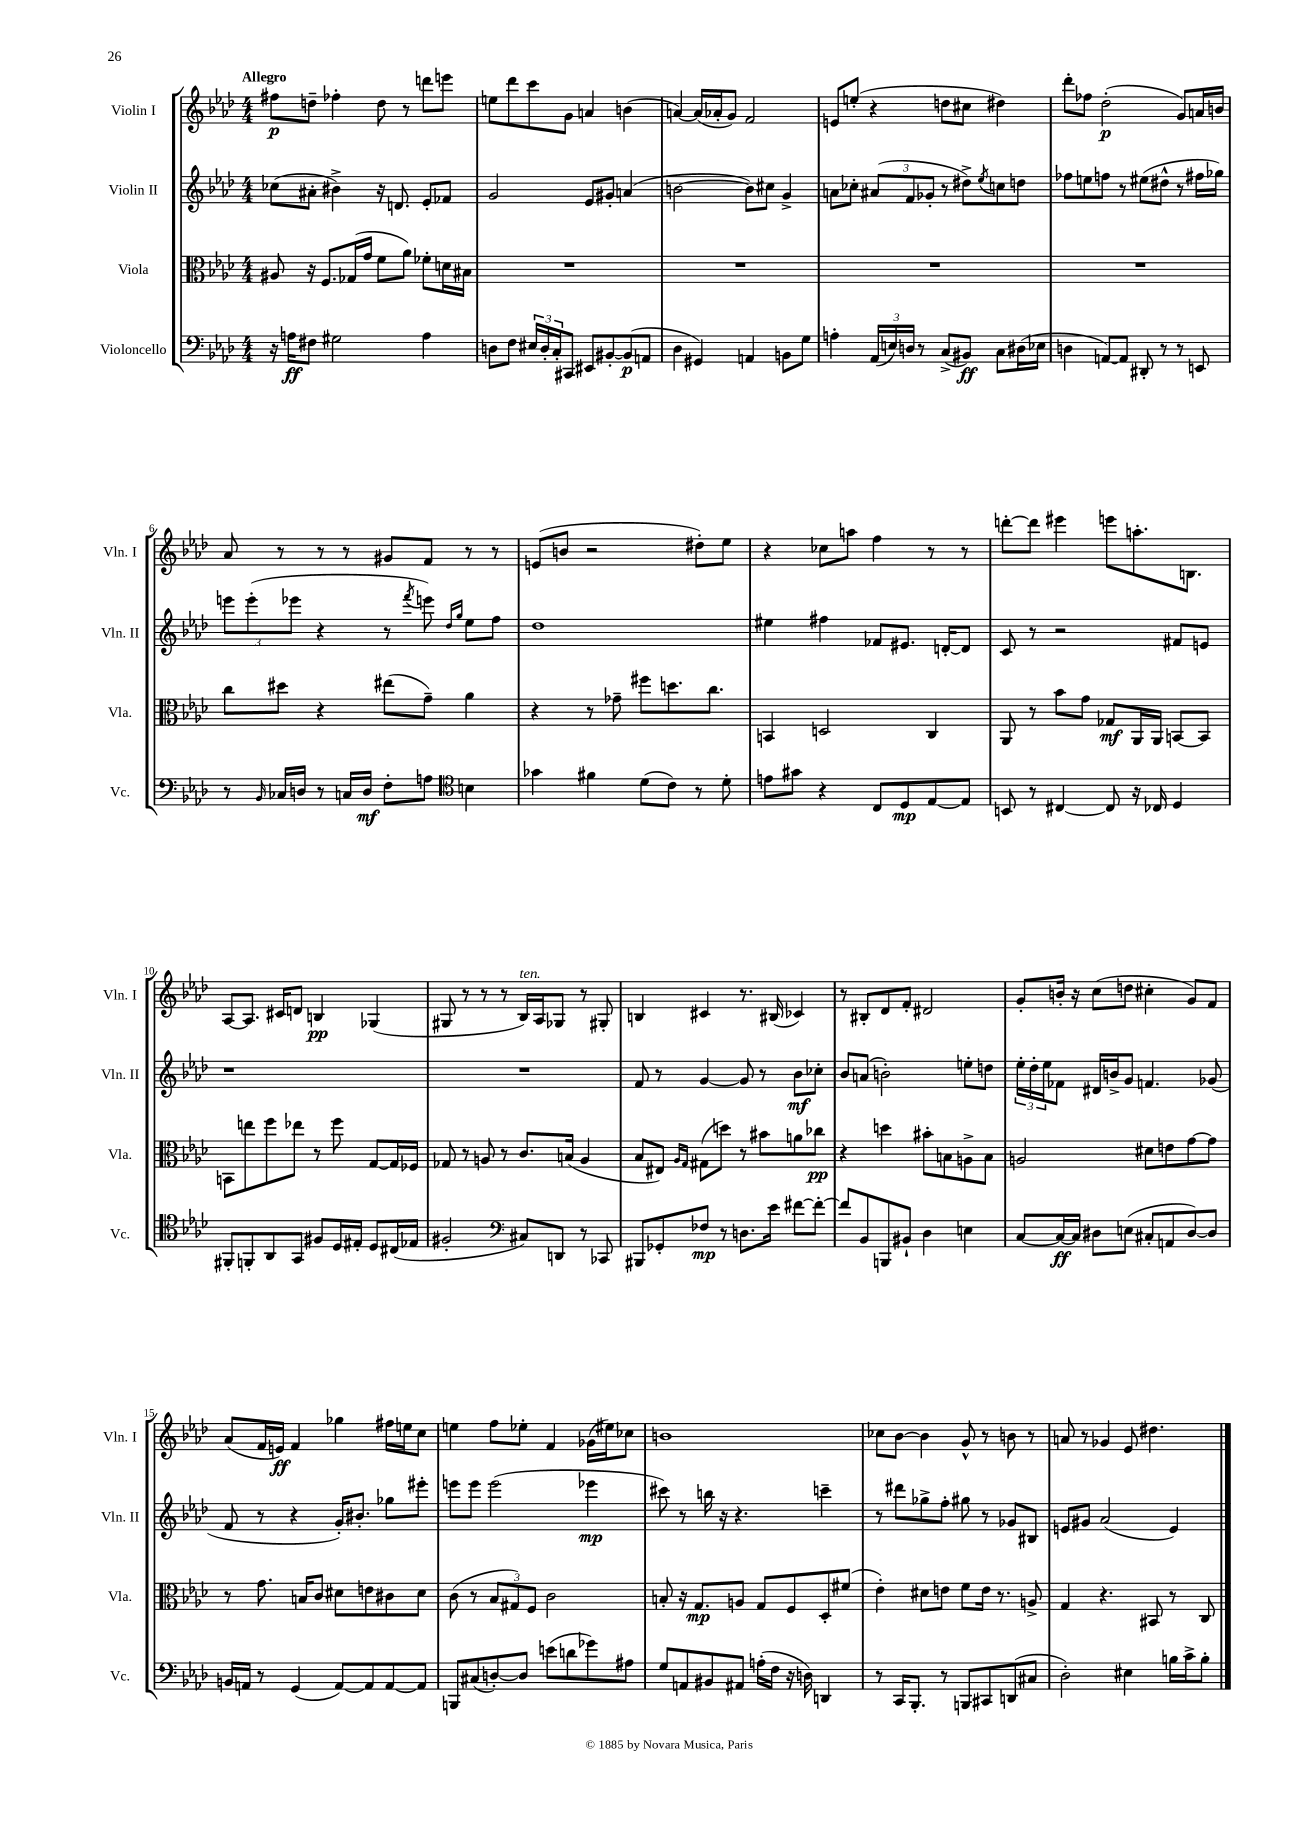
<<
\new StaffGroup <<
\new Staff = "s0" \with { instrumentName = "Violin I" shortInstrumentName = "Vln. I" } {
    \clef treble \key aes \major \numericTimeSignature \time 4/4 \tempo "Allegro"
    fis''8\p d''8-- fes''4-. d''8 r8 d'''8 e'''8 |
    e''8 des'''8 c'''8 g'8 a'4 b'4( |
    a'4~) a'16( aes'16-. g'8) f'2 |
    e'8 e''8-.( r4 d''8 cis''8 dis''4) |
    des'''8-. fes''8 des''2-.\p( g'8) a'16 b'16 |
    aes'8 r8 r8 r8 gis'8 f'8 r8 r8 |
    e'8( b'8 r2 dis''8-.) ees''8 |
    r4 ces''8 a''8 f''4 r8 r8 |
    d'''8~-. d'''8 eis'''4 e'''8 a''8.-. b8. |
    aes8~ aes8. cis'16 d'8 b4\pp ges4( |
    gis8 r8 r8 r8 bes16^\markup { \italic "ten." }) aes16 ges8 r8 gis8-. |
    b4 cis'4 r8. bis16( ces'4) |
    r8 bis8-. des'8 f'8-. dis'2 |
    g'8-. b'16-. r16 c''8( d''8 cis''4-. g'8) f'8 |
    aes'8( f'16 e'16\ff) f'4 ges''4 fis''16 e''16 c''8 |
    e''4 f''8 ees''8-. f'4 ges'16( eis''16) ces''8 |
    b'1 |
    ces''8 bes'8~ bes'4 g'8-^ r8 b'8 r8 |
    a'8 r8 ges'4 ees'8 dis''4. \bar "|." |
}
\new Staff = "s1" \with { instrumentName = "Violin II" shortInstrumentName = "Vln. II" } {
    \clef treble \key aes \major \numericTimeSignature \time 4/4
    ces''8( ais'8-. bis'4->) r16 d'8. ees'8-. fes'8 |
    g'2 ees'8 gis'8-. a'4( |
    b'2~ b'8) cis''8 g'4-> |
    a'8 ces''8-. \tuplet 3/2 { ais'8( f'8 ges'8-. } r8 dis''8->) \acciaccatura { ees''8 } c''8 d''8 |
    fes''8 e''8 f''8 r8 eis''8( dis''8-^ r8 fis''16 ges''16) |
    \tuplet 3/2 { e'''8 e'''8-.( ees'''8 } r4 r8 \acciaccatura { f'''8 } e'''8) \grace { des''16 g''16 } ees''8 f''8 |
    des''1 |
    eis''4 fis''4 fes'8 eis'8. d'16~-. d'8 |
    c'8 r8 r2 fis'8 e'8 |
    r1 |
    R1 |
    f'8 r8 g'4~ g'8 r8 bes'8\mf ces''8-. |
    bes'8 a'8( b'2-.) e''8-. d''8 |
    \tuplet 3/2 { ees''16-. des''16-. ees''16 } fes'8 dis'16 b'16-> g'8 f'4. ges'8( |
    f'8 r8 r4 g'16-.) bis'8.-. ges''8 eis'''8-. |
    e'''8 e'''8 e'''2( ees'''4\mp |
    cis'''8) r8 b''16 r16 r4. c'''4-- |
    r8 dis'''8 ges''8-> f''8-. gis''8 r8 ges'8 bis8 |
    e'8 gis'8 aes'2( e'4) \bar "|." |
}
\new Staff = "s2" \with { instrumentName = "Viola" shortInstrumentName = "Vla." } {
    \clef alto \key aes \major \numericTimeSignature \time 4/4
    ais8 r16 f8. ges16( g'16 f'8 aes'8) fes'8-. d'16 bis16 |
    R1 |
    R1 |
    R1 |
    R1 |
    c''8 dis''8 r4 eis''8( g'8--) aes'4 |
    r4 r8 ges'8-- fis''8 d''8. c''8. |
    b,4 d2 c4 |
    aes,8 r8 bes'8 g'8 ges8\mf aes,16 aes,16 b,8~ b,8 |
    b,8 e''8 f''8 ees''8 r8 f''8 g8~ g16 fes16 |
    ges8 r8 a8 r8 c'8. b16( a4 |
    bes8 eis8) \grace { aes16 g16 } gis8( d''8) r8 bis'8 a'8 ces''8\pp |
    r4 d''4 bis'8-. b8 a8-> b8 |
    a2 dis'8 e'8 g'8~ g'8 |
    r8 g'8. b16 c'8 dis'8 e'8 cis'8 dis'8 |
    c'8( r8 \tuplet 3/2 { bes8 gis8) f8 } c'2 |
    b8-. r16 g8.\mp a8 g8 f8 des8-. fis'8( |
    ees'4-.) dis'8 e'8 f'8 e'16 r8. a8-> |
    g4 r4. bis,8 r8 c8 \bar "|." |
}
\new Staff = "s3" \with { instrumentName = "Violoncello" shortInstrumentName = "Vc." } {
    \clef bass \key aes \major \numericTimeSignature \time 4/4
    r16 a16\ff fis8 gis2 a4 |
    d8 f8 \tuplet 3/2 { eis16 d16-. c16-. } cis,8 eis,8 bis,8~-. bis,8\p( a,8 |
    des4 gis,4) a,4 b,8 g8 |
    a4-. \tuplet 3/2 { aes,16( e16) d16 } r8 c8->( bis,8\ff) c8 dis16( ees16 |
    d4 a,8~) a,8 dis,8-. r8 r8 e,8 |
    r8 \grace { bes,16 } ces16 d16 r8 c16 d16\mf f8-. a8 \clef tenor b4 |
    ges'4 fis'4 des'8( c'8) r8 des'8-. |
    e'8 gis'8 r4 c8 des8\mp ees8~ ees8 |
    b,8 r8 cis4~ cis8 r16 ces16 des4 |
    fis,8-. f,8-. aes,8 g,8 fis8 des16 eis16-. des8 cis16( ees16 |
    fis2-. \clef bass cis8) d,8 r8 ces,8 |
    bis,,8 ges,8-. fes8\mp r8 d8. ees'16 fis'8~ fis'8~-. |
    fis'8 bes,8 b,,8 bis,8-! des4 e4 |
    c8~ c16~\ff c16 dis8 e8( cis8-. a,8 dis8~) dis8 |
    b,16 a,16 r8 g,4( a,8~) a,8 a,8~ a,8 |
    b,,8 cis8( d8~-.) d8 e'8( d'8 ges'8) ais8 |
    g8 a,8 bis,8 ais,8 a16-.( f16 r16 d16) d,4 |
    r8 c,16 bes,,8.-. r8 b,,8 cis,8 d,8( cis8 |
    des2-.) eis4 b16 c'16-> b8-. \bar "|." |
}
>>
>>
